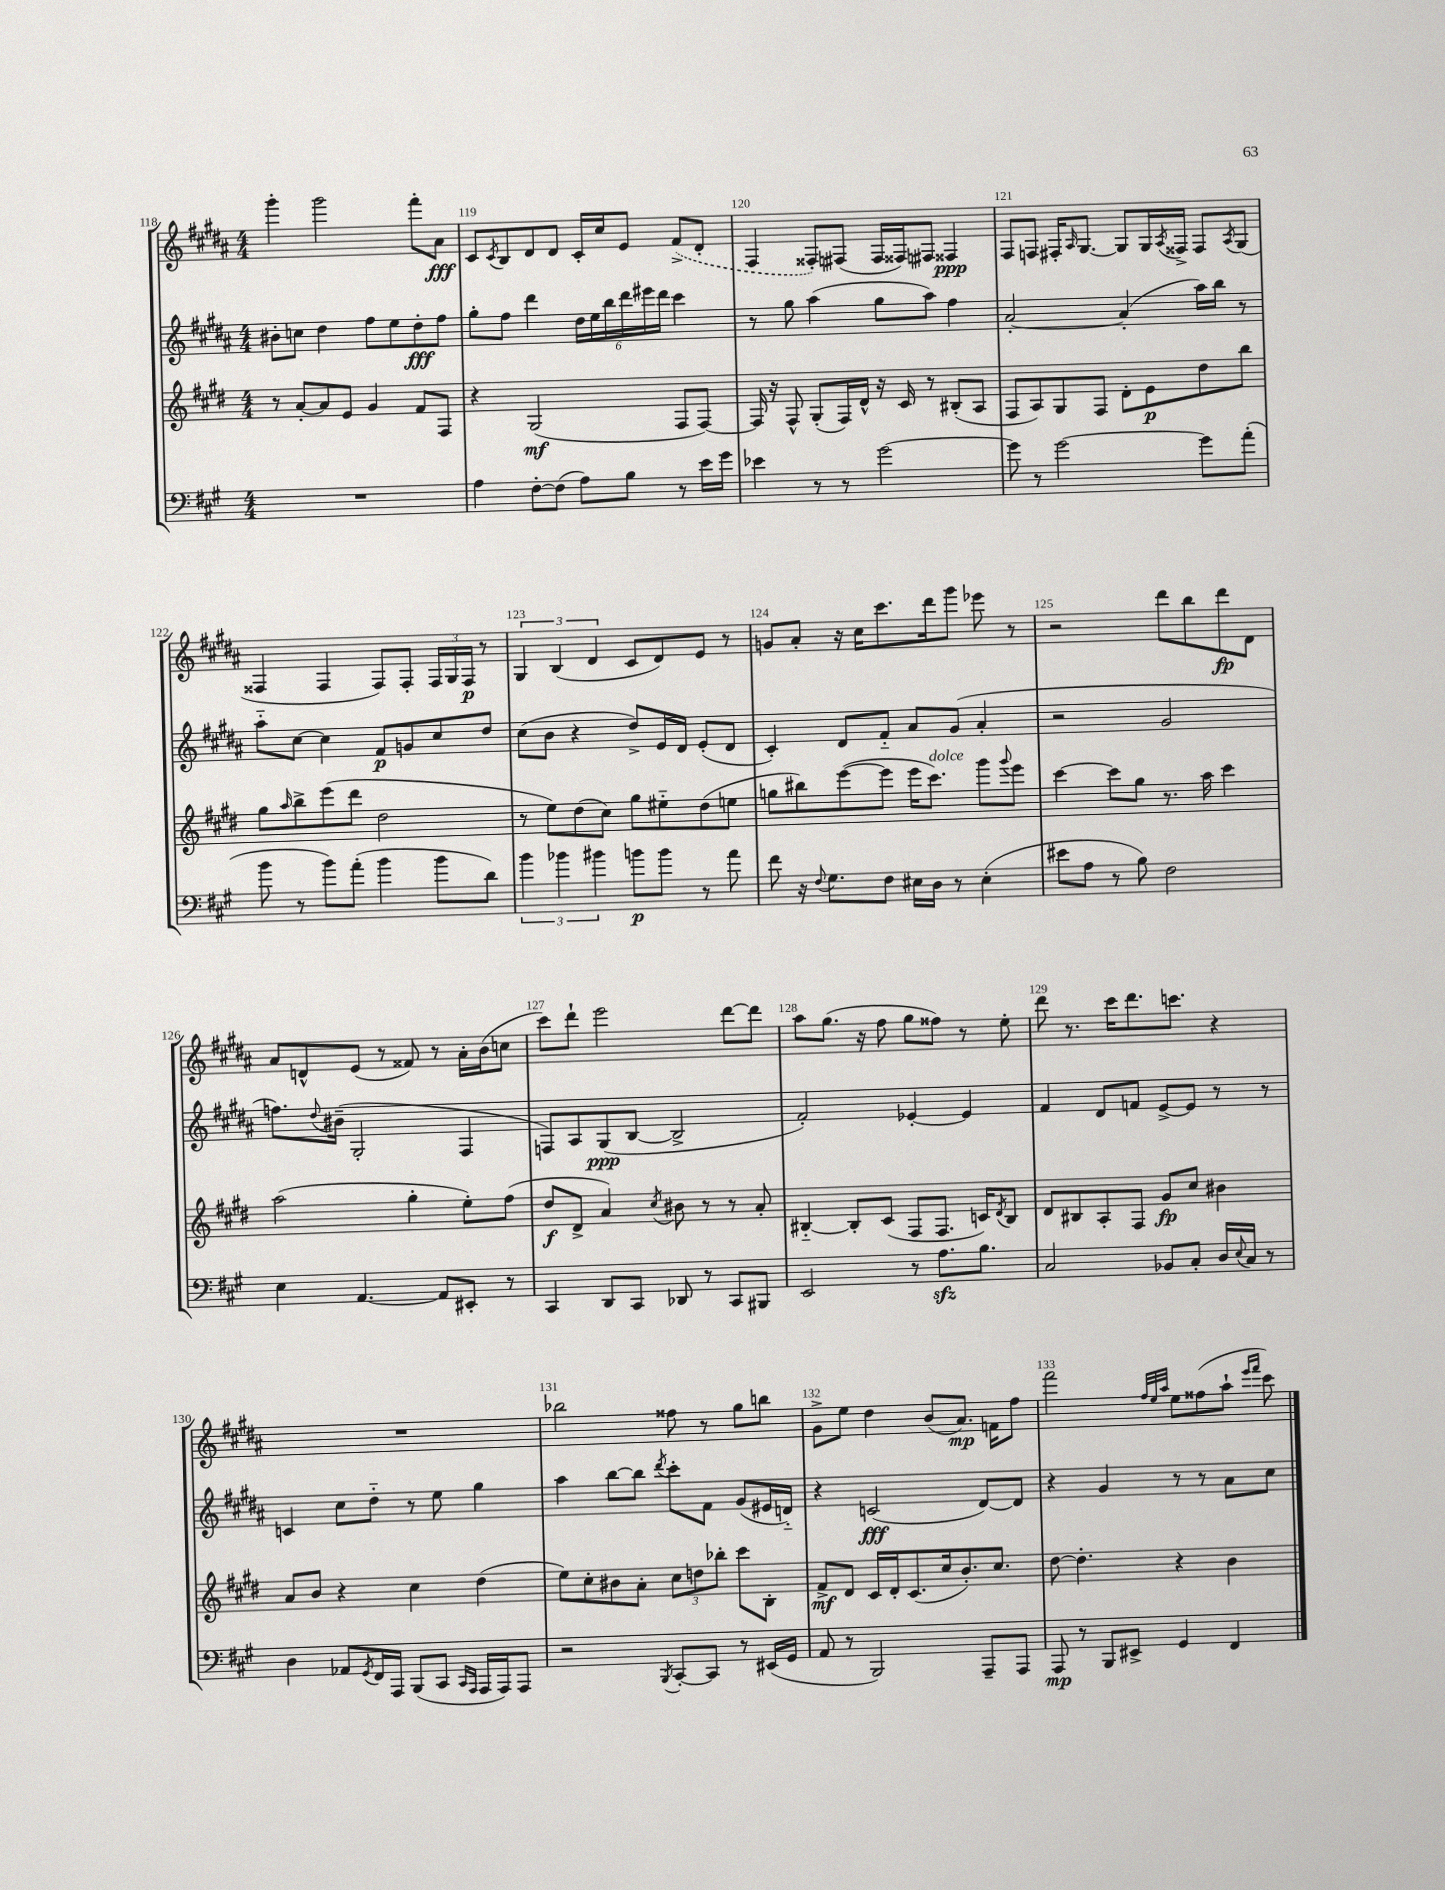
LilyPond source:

<<
\new StaffGroup <<
\new Staff = "s0" {
    \clef treble \key b \major \numericTimeSignature \time 4/4
    gis'''4-. gis'''2 fis'''8-. ais'8\fff |
    cis'8 \acciaccatura { cis'8 } b8 dis'8 dis'8 cis'16-. cis''16 e'8 \once \slurDashed fis'8->( dis'8-. |
    fis4 fisis8-.) fis8( fis16 fisis16) fis8 fisis4\ppp |
    fis8 f8 fis16-. \grace { ais16 } gis8.~ gis8 gis16 \acciaccatura { ais8 } fisis16-> fisis8 \acciaccatura { ais8 } gis8( |
    fisis4 fisis4 fisis8) fisis8-. \tuplet 3/2 { fisis16 gis16 fisis16\p } r8 |
    \tuplet 3/2 { gis4 b4( dis'4 } cis'8 dis'8) e'8 r8 |
    g'8 ais'8-. r16 cis''16 cis'''8. dis'''16 gis'''8 ees'''8 r8 |
    r2 dis'''8 b''8 dis'''8\fp dis'8 |
    ais'8 d'8-^ e'8( r8 fisis'8) r8 ais'16-. b'16( c''8 |
    cis'''8) dis'''8-! e'''2 dis'''8~ dis'''8 |
    ais''8 gis''8.( r16 fis''8 gis''8 fisis''8) r8 e''8-. |
    dis'''8 r8. cis'''16 dis'''8. c'''8. r4 |
    R1 |
    bes''2 fisis''8 r8 gis''8 b''8 |
    gis'8-> e''8 dis''4 b'8( ais'8.\mp) f'16 fis''8 |
    fis'''2 \grace { fis''32 e''32 ais''32 } e''8 fisis''8( ais''8-! \grace { e'''16 fis'''16 } cis'''8) \bar "|." |
}
\new Staff = "s1" {
    \clef treble \key b \major \numericTimeSignature \time 4/4
    bis'8-. c''8 dis''4 fis''8 e''8 dis''8-.\fff fis''8 |
    gis''8-. fis''8 dis'''4 \tuplet 6/4 { dis''16 e''16 b''16 dis'''16 eis'''16 dis'''16 } cis'''4 |
    r8 gis''8 ais''4( gis''8 ais''8) fis''4 |
    ais'2~-. ais'4-.( ais''16) b''16 r8 |
    ais''8-_ cis''8~ cis''4 fis'8\p g'8 cis''8 dis''8 |
    cis''8( b'8 r4 dis''8->) e'16 dis'16 e'8-.( dis'8 |
    cis'4-.) dis'8 fis'8-_ ais'8 gis'8( ais'4-. |
    r2 gis'2 |
    f''8.) \appoggiatura { dis''8 } bis'16--( gis2-. fis4 |
    f8) ais8 gis8\ppp( b8~ b2-> |
    fis'2-.) ees'4~-. ees'4 |
    fis'4 dis'8 f'8 e'8~-> e'8 r8 r8 |
    c'4 cis''8 dis''8-_ r8 e''8 gis''4 |
    ais''4 b''8~ b''8 \acciaccatura { dis'''8 } cis'''8-. fis'8 gis'8( eis'16 d'16-_) |
    r4 c'2\fff( dis'8~) dis'8 |
    r4 gis'4 r8 r8 ais'8 cis''8 \bar "|." |
}
\new Staff = "s2" {
    \clef treble \key e \major \numericTimeSignature \time 4/4
    r8 a'8~-. a'8 e'8 gis'4 fis'8 fis8 |
    r4 gis2\mf( fis8 fis8~) |
    fis16 r16 fis8-^ gis8-.( fis16) dis'16-^ r16 cis'16 r8 bis8-.( a8 |
    fis8 a8) gis8 fis8 dis'8-. e'8\p dis''8 b''8 |
    gis''8 \grace { a''16 } b''8-> e'''8( dis'''8 dis''2 |
    r8 e''8) dis''8( cis''8) gis''8 eis''8-_ dis''8( e''8 |
    g''8 bis''8) e'''8~( e'''8 e'''16 cis'''8.^\markup { \italic "dolce" }) gis'''8 \appoggiatura { gis'''8 } e'''8 |
    cis'''4~ cis'''8 gis''8 r8. a''16 cis'''4 |
    a''2( gis''4-. e''8-.) fis''8( |
    dis''8\f dis'8-> a'4) \acciaccatura { cis''8 } bis'8 r8 r8 a'8-. |
    bis4~-_ bis8-. cis'8( fis8 fis8. c'16) \acciaccatura { dis'8 } bis8 |
    dis'8 bis8 a8-. fis8 gis'8\fp cis''8 bis'4 |
    a'8 b'8 r4 cis''4 dis''4( |
    e''8) cis''8-. bis'8 a'8-. \tuplet 3/2 { cis''8 d''8 bes''8-. } cis'''8 b8-. |
    fis'8->\mf dis'8 cis'16 dis'16-. cis'8.( cis''16 b'8.-.) cis''8. |
    dis''8~ dis''4.-. r4 b'4 \bar "|." |
}
\new Staff = "s3" {
    \clef bass \key a \major \numericTimeSignature \time 4/4
    R1 |
    a4 fis8~-. fis8( a8) b8 r8 e'16 gis'16 |
    ees'4 r8 r8 gis'2~ |
    gis'8 r8 gis'2~ gis'8 a'8-.( |
    b'8 r8 b'8) a'8-.( b'4 b'8 d'8) |
    \tuplet 3/2 { b'4 bes'4 bis'4 } b'8\p b'8 r8 a'8 |
    fis'8 r16 \appoggiatura { fis8 } gis8. fis8 eis16 d16 r8 eis4-.( |
    eis'8 a8 r8 b8) fis2 |
    e4 a,4.~ a,8 eis,8-. r8 |
    cis,4 d,8 cis,8 des,8 r8 cis,8 bis,,8 |
    e,2 r8 a8.\sfz b8. |
    cis2 bes,8 cis8-. d16 \appoggiatura { e8 } cis16 r8 |
    d4 aes,8 \acciaccatura { gis,8 } fis,16 a,,16 b,,8( cis,8 \grace { cis,16 a,,16 } a,,16 a,,16) a,,8 |
    r2 \acciaccatura { b,,8 } cis,8~-. cis,8 r8 eis,16( gis,16 |
    a,8 r8 b,,2) a,,8-- a,,8 |
    a,,8\mp r8 b,,8 eis,8-> gis,4 fis,4 \bar "|." |
}
>>
>>
\layout { \context { \Score currentBarNumber = #118 \override BarNumber.break-visibility = ##(#f #t #t) barNumberVisibility = #all-bar-numbers-visible } }
